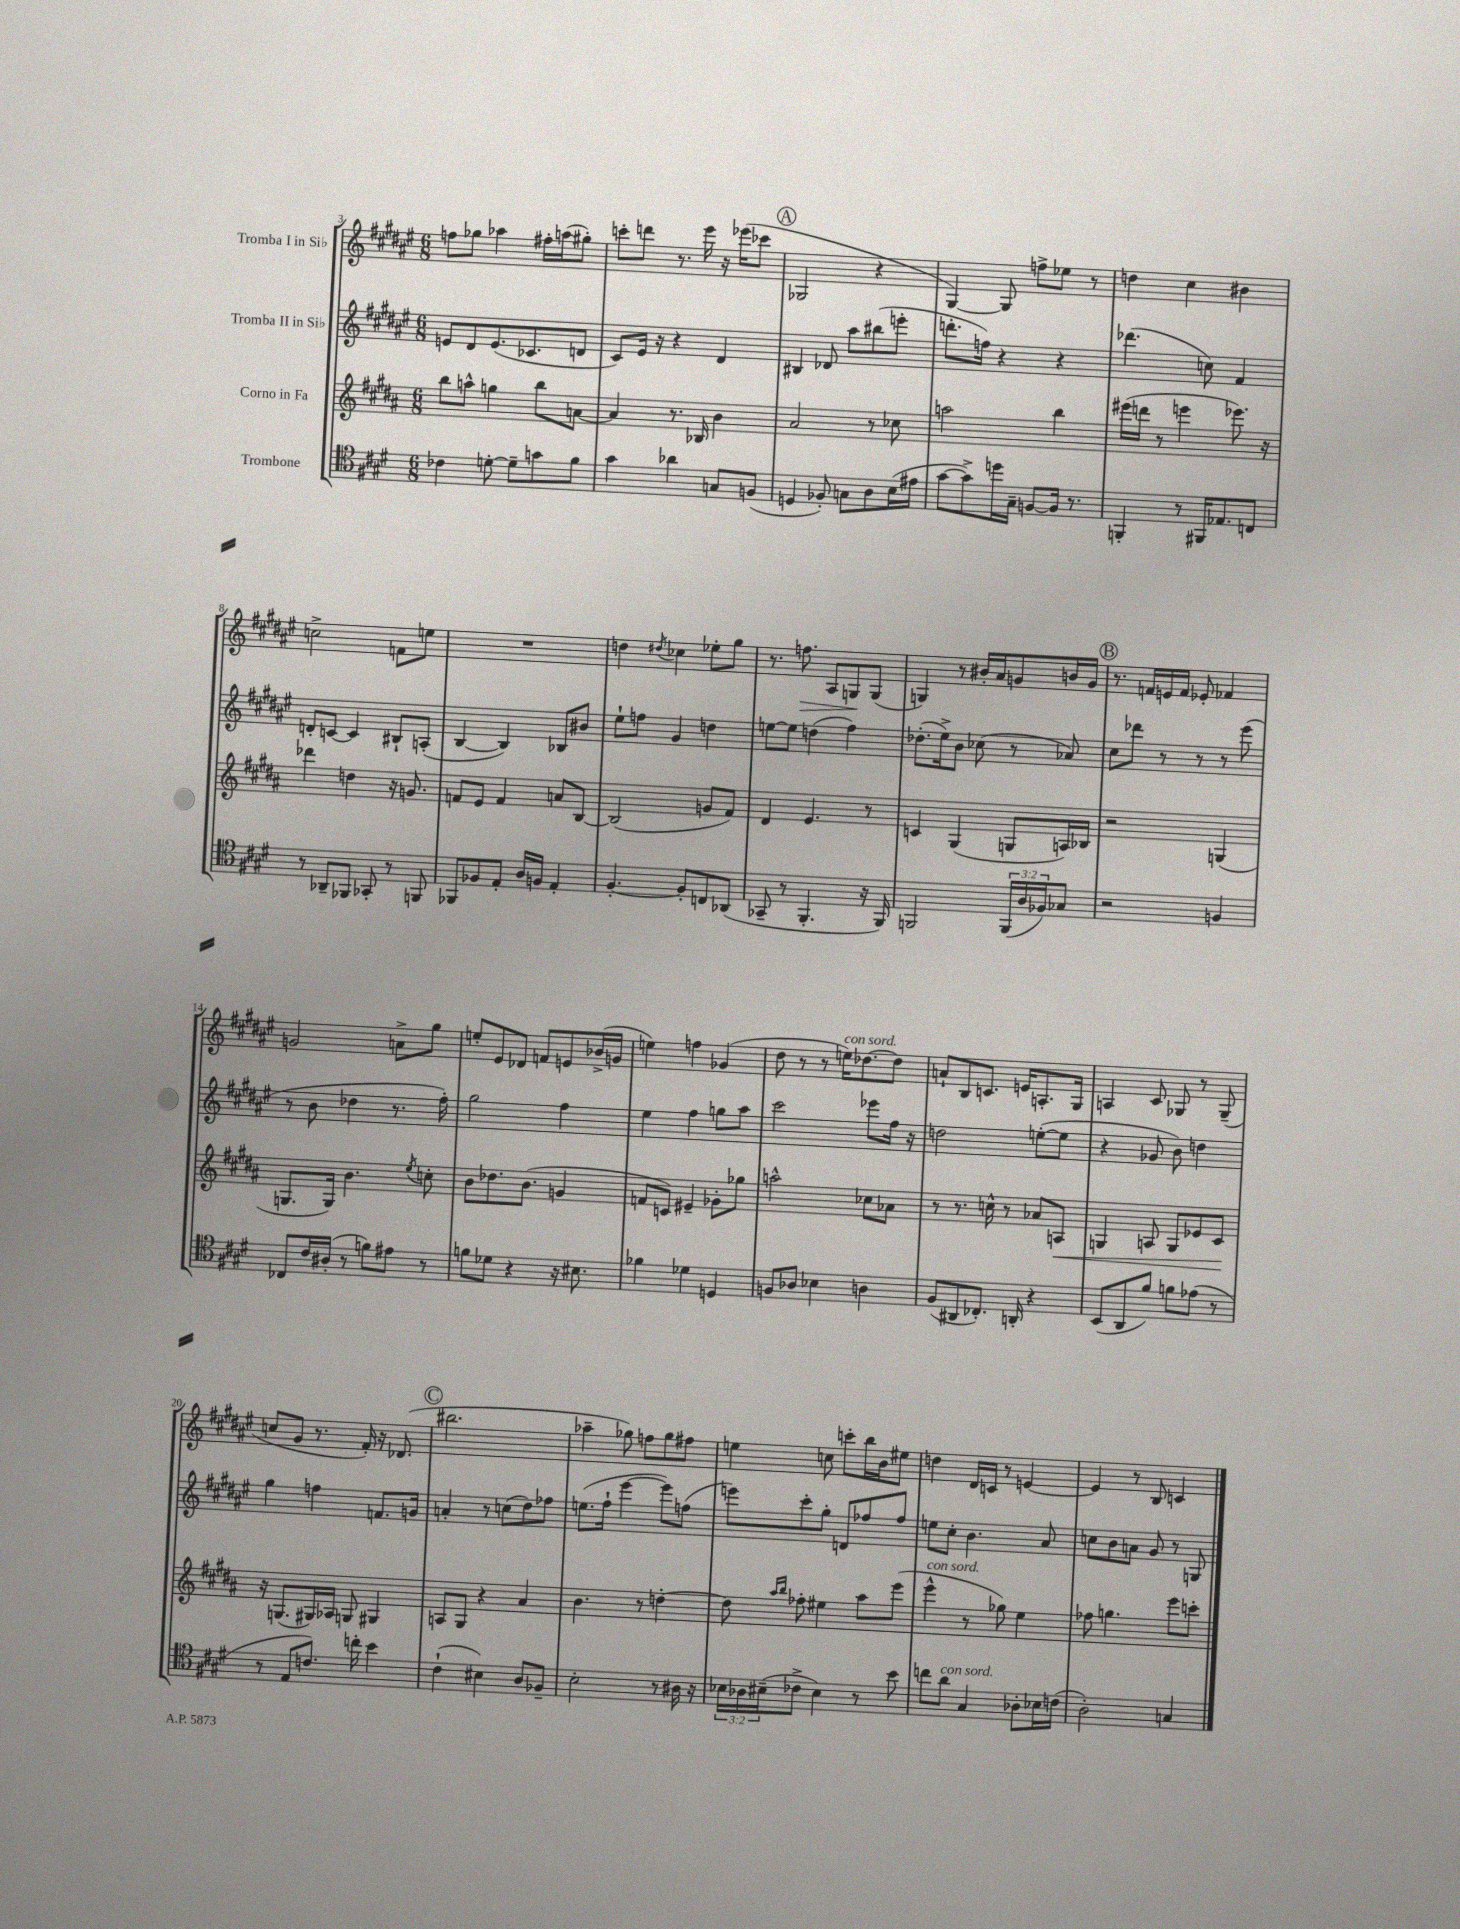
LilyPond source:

<<
\new StaffGroup <<
\new Staff = "s0" \with { instrumentName = "Tromba I in Sib" } {
    \clef treble \key fis \major \numericTimeSignature \time 6/8
    f''8 ges''8 aes''4 fis''16-. a''16( gis''8-.) |
    c'''8-. d'''8 r8. eis'''16 r16 ees'''16( ces'''8 |
    \mark \markup { \circle "A" } ges2 r4 |
    gis4~) gis8 f''8-> ees''8 r8 |
    d''4 cis''4 bis'4 |
    c''2-> f'8 e''8 |
    R2. |
    d''4 \acciaccatura { dis''8 } ces''4 ees''8-. gis''8 |
    r8. f''8.\> ais8 g8\! g8( |
    g4) r8 bis'16-. ais'16 g'8 b'16 g'16 |
    \mark \markup { \circle "B" } r8. f'16 e'16 f'16 ees'8-. fes'4 |
    g'2 a'8-> gis''8 |
    e''8-. eis'8 des'8 f'8 e'8 bes'16->( g'16 |
    e''4) f''4 ges'4( |
    dis''8 r8 r8 e''16^\markup { \italic "con sord." }) des''8.~ des''8 |
    a'8-! b8 c'8. e'16 a8.-. gis16 |
    a4 cis'8 ges8 r8 ges8--( |
    c''8 gis'8 r8. fis'16-.) r16 des'8.( |
    \mark \markup { \circle "C" } bis''2. |
    aes''4-- ges''8) f''8 ges''8 fis''8 |
    e''4 c''8 c'''8-. b''16 b'16 eis''8 |
    d''4 dis'16 c'16 r8 e'4~ |
    e'4 r8 b8 c'4 \bar "|." |
}
\new Staff = "s1" \with { instrumentName = "Tromba II in Sib" } {
    \clef treble \key fis \major \numericTimeSignature \time 6/8
    e'8 dis'8 e'8.( ces'8. d'8 |
    cis'8) eis'16 r16 r4 dis'4 |
    \mark \markup { \circle "A" } bis4 des'8 ais''8 bis''8( e'''8-. |
    d'''8.-. f''16) r4 r4 |
    des'''4.( c''8) fis'4 |
    d'8-. c'8~ c'4 bis8-! a8-.( |
    b4~ b4) bes8 bis'8 |
    eis''8-! f''8 gis'4 d''4 |
    e''8~ e''8 d''4( fis''4) |
    des''8.-.( eis''16->) b'8 ces''8( r8 aes'8) |
    \mark \markup { \circle "B" } cis''8 des'''8 r8 r8 r8 eis'''8( |
    r8 b'8 des''4 r8. fis''16-.) |
    gis''2 fis''4 |
    eis''4 fis''4 g''8 ais''8 |
    cis'''2 ees'''8 fis''16 r16 |
    d''2 e''8~-.( e''8 |
    r4 ges'8 b'8) d''4 |
    gis''4 f''4 f'8. g'16 |
    \mark \markup { \circle "C" } a'4-. r8 c''8( dis''8) fes''8 |
    e''8.( fis''16-! eis'''4~ eis'''8) f''8( |
    e'''8) cis'''8-. gis''8-. d'8 fes''8 fes''8 |
    e''8 cis''8-. b'4. ais'8 |
    c''8 b'8 a'8 gis'8 r8 g8 \bar "|." |
}
\new Staff = "s2" \with { instrumentName = "Corno in Fa" } {
    \clef treble \key b \major \numericTimeSignature \time 6/8
    b''8 a''8-^ g''4 b''8 a'8~ |
    a'4 r8. bes16 b'4 |
    \mark \markup { \circle "A" } ais'2 r8 ces''8 |
    a''2 b''4 |
    eis'''16( d'''16 r8 e'''4 ees'''8.) r16 |
    des'''4 d''4 r16 g'8. |
    f'8 e'8 f'4 a'8 b8~ |
    b2( g'8 fis'8) |
    dis'4 e'4. r8 |
    c'4 gis4( g8 a16) bes16 |
    \mark \markup { \circle "B" } r2 g4( |
    g8. g16) b'4. \acciaccatura { e''8 } c''8-. |
    b'8 des''8. b'8.( g'4 |
    f'8 c'8) eis'4-- ges'8-. ges''8 |
    a''2-^ ces''8 aes'8 |
    r8 r8. c''16-^ r8 aes'8 a8\< |
    g4 a8 g8 ees'8 cis'8\! |
    r16 g8.( gis16) aes16 g8 gis4 |
    \mark \markup { \circle "C" } a8 gis8 r4 ais'4 |
    b'4. r8 d''4~-. |
    d''8 \grace { ais''16 b''16 } fes''8-. eis''4 ais''8 e'''8( |
    e'''4-^^\markup { \italic "con sord." } r8 ges''8) e''4 |
    fes''8 g''4. e'''8 c'''8-. \bar "|." |
}
\new Staff = "s3" \with { instrumentName = "Trombone" } {
    \clef tenor \key e \major \numericTimeSignature \time 6/8 \override Staff.TupletNumber.text = #tuplet-number::calc-fraction-text
    ces'4 d'8~-. d'8-- g'8 fis'8 |
    gis'4 aes'4 g8 f8( |
    \mark \markup { \circle "A" } d4 fes8-.) g8 a8 b16( eis'16 |
    gis'8~ gis'8->) d''16 gis16-- f8~ f16 r8. |
    f,4-. r8 fis,16 ees8. c8 |
    r8 aes,8-- fes,8 ges,8-. r8 f,8 |
    fes,8 fes8 e8-. a16 f16 e4-. |
    fis4.~-. fis8-. c8 aes,8( |
    ges,8-- r8 fis,4.-. r16 fis,16) |
    f,2 \tuplet 3/2 { f,16( a16 fes16) } ges8 |
    \mark \markup { \circle "B" } r2 f4 |
    ces8 cis'16 ais16-.( r8 f'8) eis'8 r8 |
    f'8 des'8 r4 r16 bis8. |
    fes'4 des'4 d4 |
    f8 aes8 bes4 a4 |
    fis8( ais,8 ces8.-.) a,16-. r4 |
    b,8( a,8 fis'8) f'8 ees'8( r8 |
    r8 e8 c'8.) c''16-. b'4 |
    \mark \markup { \circle "C" } cis'4-!( bis4) a8 fes8-- |
    b2-. r8 ais16 r16 |
    \tuplet 3/2 { bes16 aes16 bis16--( } ces'8-> bis4) r8 b'8 |
    c''8 a'8^\markup { \italic "con sord." } gis4 aes8-. bes16 c'16( |
    a2-.) g4 \bar "|." |
}
>>
>>
\layout { \context { \Score currentBarNumber = #3 } }
